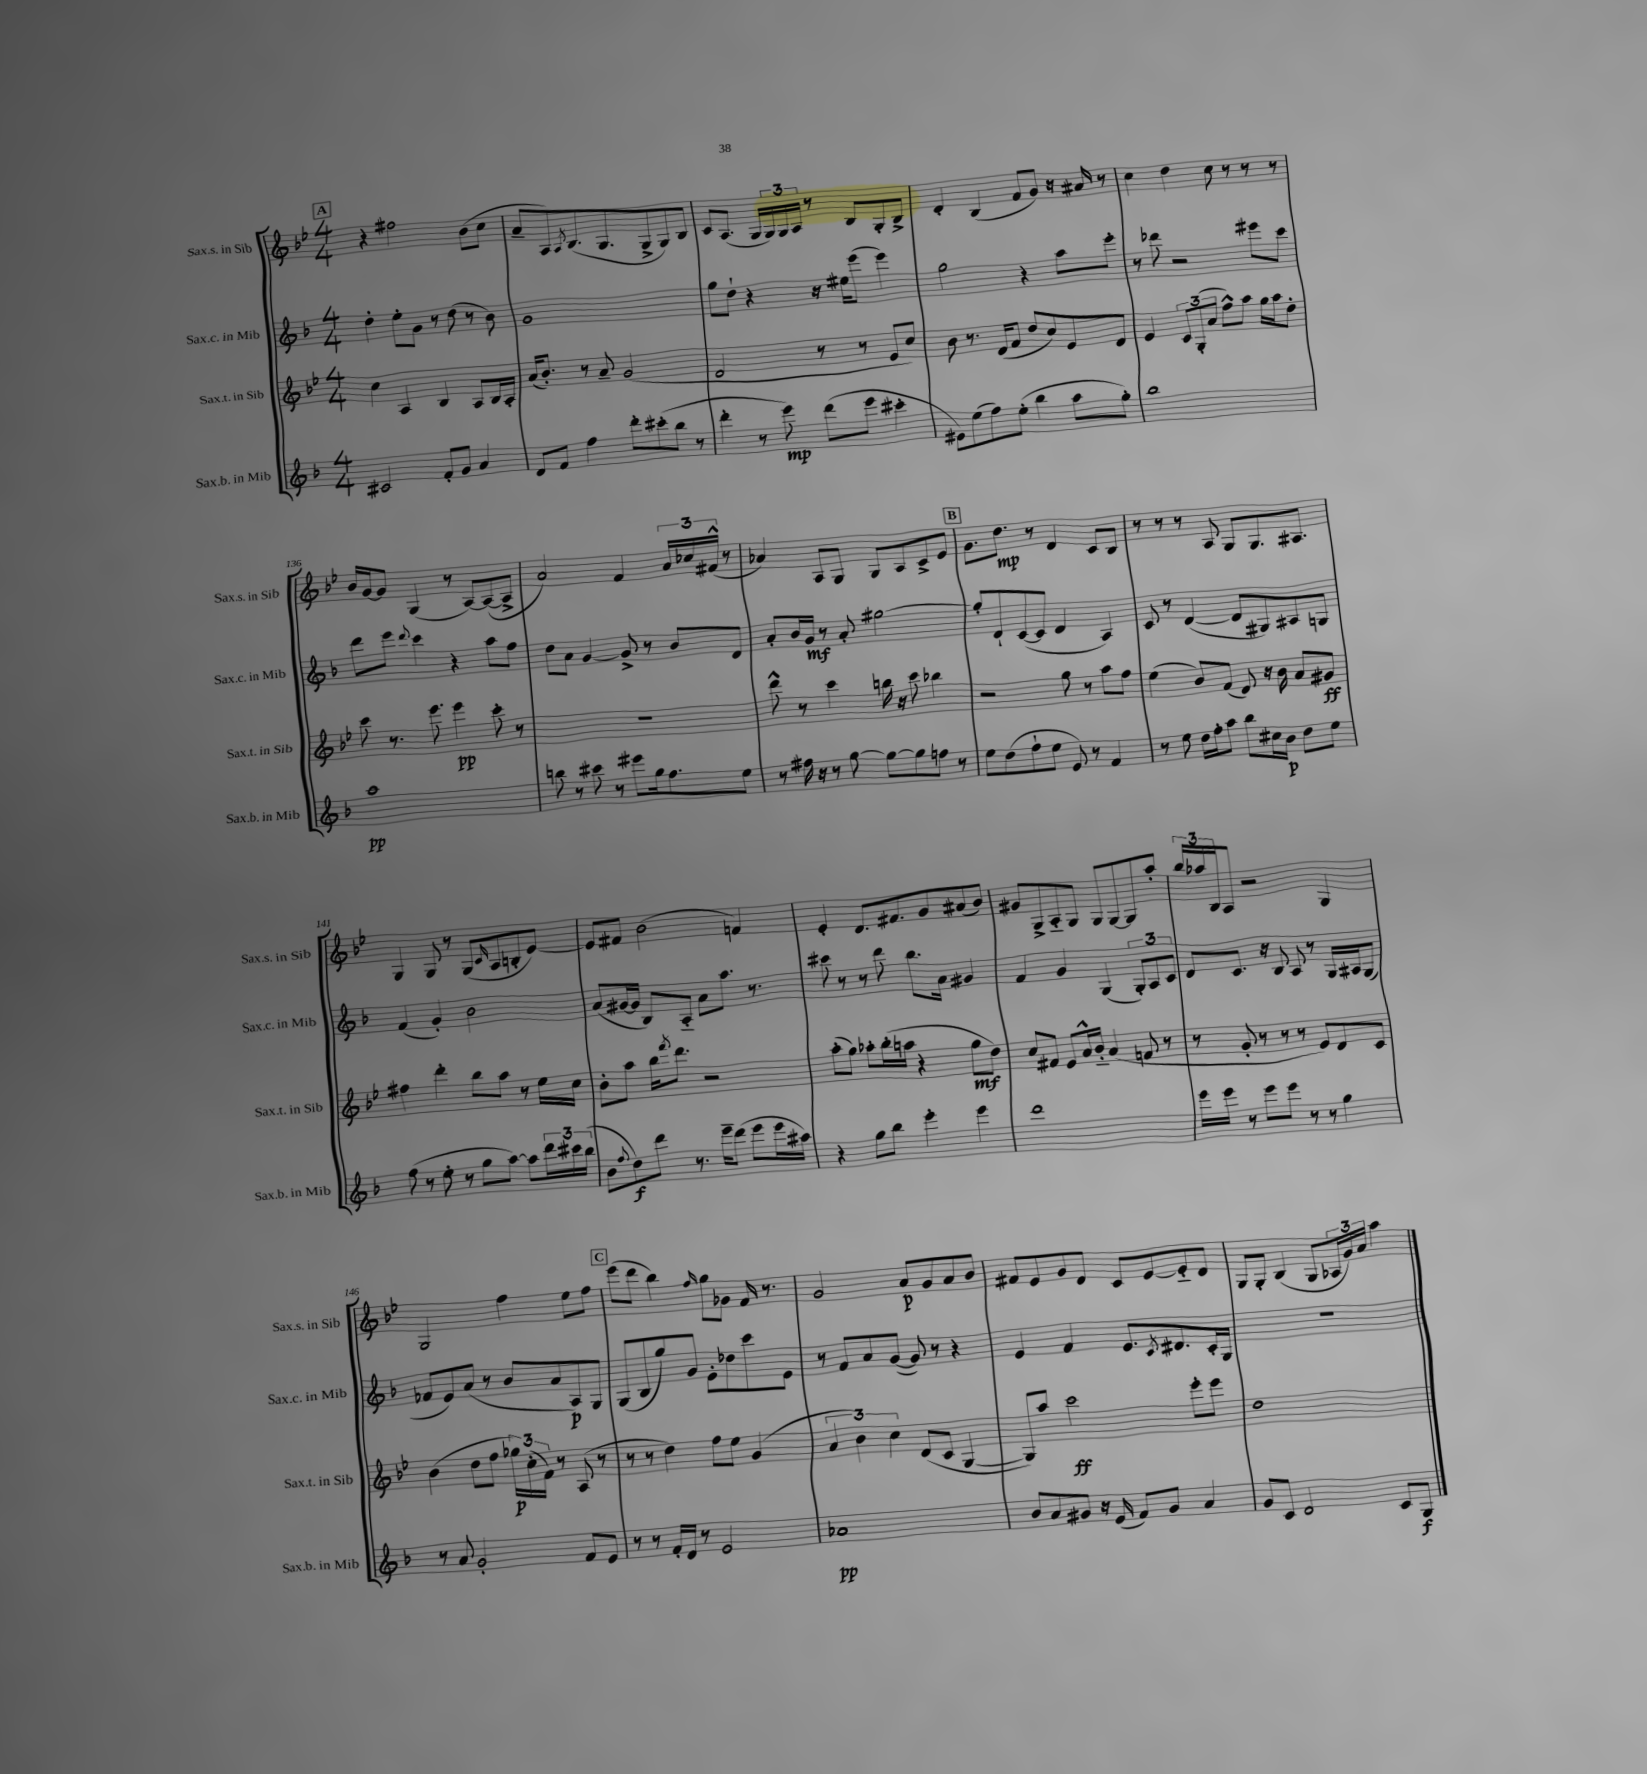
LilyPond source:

<<
\new StaffGroup <<
\new Staff = "s0" \with { instrumentName = "Sax.s. in Sib" shortInstrumentName = "Sax.s. in Sib" } {
    \clef treble \key bes \major \numericTimeSignature \time 4/4
    \mark \markup { \box "A" } r4 fis''2 bes'8( c''8 |
    a'8-- a8) \acciaccatura { a8 } bes8.( g8. g8-> g8) bes8 |
    c'8 a8.( g16 \tuplet 3/2 { g16) g16 a16 } r8 bes8 g8-. bes8-> |
    d'4-. bes4( f'8 g'8) r16 ais'16 r8 |
    c''4 d''4 c''8 r8 r8 r8 |
    bes'16 g'16~ g'8 g4( r8 a8~) a8~( a8-> |
    a'2) f'4 \tuplet 3/2 { a'16 ces''16 fis'16-^( } r8 |
    aes'4) a8 g8 g8 a8 c'8-> ees'8 |
    \mark \markup { \box "B" } g'8. d''8.\mp r8 d'4 c'8 bes8 |
    r8 r8 r8 a8 g8 g8. ais8. |
    g4 g8 r8 g8( \grace { c'16 } a8 b8-. ees'8~) |
    ees'8 fis'8 bes'2( f'4) |
    ees'4-. d'8. fis'8. g'8 ais'8( bes'8) |
    gis'8 g8-> a8-_ g8 g8 g8~ g8 a''8-. |
    \tuplet 3/2 { bes''16 aes''16 bes16 } a8 r2 g4 |
    g2 f''4 ees''8 f''8 |
    \mark \markup { \box "C" } ees'''8( d'''8 bes''4) \grace { f''16 } g''8 ges'8 f'16 r8. |
    g'2 a'8\p g'8 a'8 bes'8 |
    fis'8 ees'8 g'8 d'8 c'8 ees'8~ ees'8-_ d'8 |
    g8 g8-. bes4( g8 \tuplet 3/2 { aes16 g'16) a'16 } a''4 \bar "|." |
}
\new Staff = "s1" \with { instrumentName = "Sax.c. in Mib" shortInstrumentName = "Sax.c. in Mib" } {
    \clef treble \key f \major \numericTimeSignature \time 4/4
    \mark \markup { \box "A" } d''4-. e''8-. g'8 r8 d''8( r8 bes'8) |
    g'1 |
    g''8 d''8-! r4 r16 eis''16 e'''8( e'''4) |
    g''2 r4 a''8 e'''8-. |
    r8 des'''8 r2 eis'''8 c'''8 |
    d'''8 e'''8 \appoggiatura { d'''8 } c'''4 r4 a''8 f''8 |
    d''8 a'8 g'4~ g'8-> r8 bes'8 d'8 |
    a'8-. bes'16 g'16\mf r8 a'8-. gis''2~ |
    \mark \markup { \box "B" } gis''8-. d'8-! c'8~( c'8 d'4 a4) |
    c'8 r8 d'4~( d'8 gis8) ais8 g8 |
    f'4( g'4-.) bes'2 |
    a'8( gis'16~ gis'16 bes8) a8-_ a'8 a''8. r8. |
    cis'''8 r8 r8 d'''8 bes''8. a'16 gis'4 |
    f'4 g'4 g4( \tuplet 3/2 { g8-.) a8 c'8 } |
    d'8 c'8. r16 bes8 a8 r8 g16 ais16 g8( |
    fes'8 e'8) a'8( r8 bes'8 a'8 a8\p) g8 |
    \mark \markup { \box "C" } g8( bes8 g''8) g'8 e'8-. des''8 c'''8 e'8 |
    r8 f'8 a'8 g'8~( g'8) r8 r4 |
    e'4 f'4 e'8. \acciaccatura { c'8 } dis'8. c'16-. g16 |
    R1 \bar "|." |
}
\new Staff = "s2" \with { instrumentName = "Sax.t. in Sib" shortInstrumentName = "Sax.t. in Sib" } {
    \clef treble \key bes \major \numericTimeSignature \time 4/4
    \mark \markup { \box "A" } c''4 a4 bes4 a8 bes16 a16-. |
    a'16( bes'8.-.) r8 a'8-- g'2( |
    d'2 r8 r8 ees'8 c''8) |
    bes'8 r8. d'16( f'8 d''8 c''8) ees'8 d'8 |
    ees'4 \tuplet 3/2 { c'8 g8-.( a'8 } f''8-^) a''8 g''16 a''16 d''8-. |
    c'''8 r8. ees'''8. ees'''4\pp c'''8-. r8 |
    R1 |
    d'''8-^ r8 c'''4 b''16 r16 c'''8 bes''4 |
    \mark \markup { \box "B" } r2 g''8 r8 a''8 f''8 |
    ees''4( bes'8) f'8( d'8) r16 bes'16 a'8 gis'8\ff |
    fis''4 d'''4-. bes''8 a''8 r8 ees''16 c''16 |
    bes'8-. a''8 bes''16 \acciaccatura { f'''8 } d'''8. r2 |
    a''8-.( g''8) aes''8-. bes''16-.( a''16 r4 g''8\mf d''8) |
    c''8 fis'8 ees'8 a'16-^ bes'16-_ a'4( f'8 r8 |
    r8 g'8-. r8 r8 r8 ees'8) d'8 c'8 |
    bes'4( d''8 f''8 \tuplet 3/2 { ges''16\p) c''16-.( f'16) } r8 a8( r8 |
    \mark \markup { \box "C" } r8 r8 d''4) f''8 ees''8 g'4( |
    \tuplet 3/2 { a'4 bes'4) c''4 } d'8( c'8 g4~ |
    g8) a''8 c'''2\ff ees'''8-. ees'''8 |
    d''1 \bar "|." |
}
\new Staff = "s3" \with { instrumentName = "Sax.b. in Mib" shortInstrumentName = "Sax.b. in Mib" } {
    \clef treble \key f \major \numericTimeSignature \time 4/4
    \mark \markup { \box "A" } cis'2 f'8-. g'8 a'4 |
    d'8 f'8 f''4 d'''8-. cis'''8-.( bes''8 r8 |
    d'''4-. r8 e'''8\mp) d'''8( e'''8 cis'''4-. |
    eis'8) e''8( f''8) e''8-.( bes''4 a''8 g''8-.) |
    bes''1 |
    a''1\pp |
    b''8 r8 cis'''8 r8 eis'''8 g''16 f''8. e''8 |
    r8 fis''16 r16 r8 g''8~ g''8~ g''8 f''8 r8 |
    \mark \markup { \box "B" } e''8 d''8( f''8-! e''8 e'8) r8 f'4 |
    r8 e''8 d''16 f''16-. a''8 bes''8 cis''16 bes'16\p d''8 e''8 |
    f''8( r8 e''8-. r8 g''8 a''8~) a''8 \tuplet 3/2 { d'''16 cis'''16 bes''16( } |
    bes'8 \appoggiatura { f''8 } d''8\f) d'''8 r8. e'''16-- d'''8( e'''8 e'''16 ais''16) |
    r4 g''8 bes''8 e'''4-. e'''4 |
    d'''1 |
    e'''16 e'''16 r8 e'''8 e'''8 r8 r8 g''4 |
    r8 a'8 g'2-. f'8 e'8 |
    \mark \markup { \box "C" } r8 r8 f'16-. d'16 r8 e'2 |
    aes'1\pp |
    bes'8 a'8 gis'8 r16 e'16( f'8) gis'8 a'4 |
    g'8 c'8 d'2 c'8 g8\f \bar "|." |
}
>>
>>
\layout { \context { \Score currentBarNumber = #131 } }
